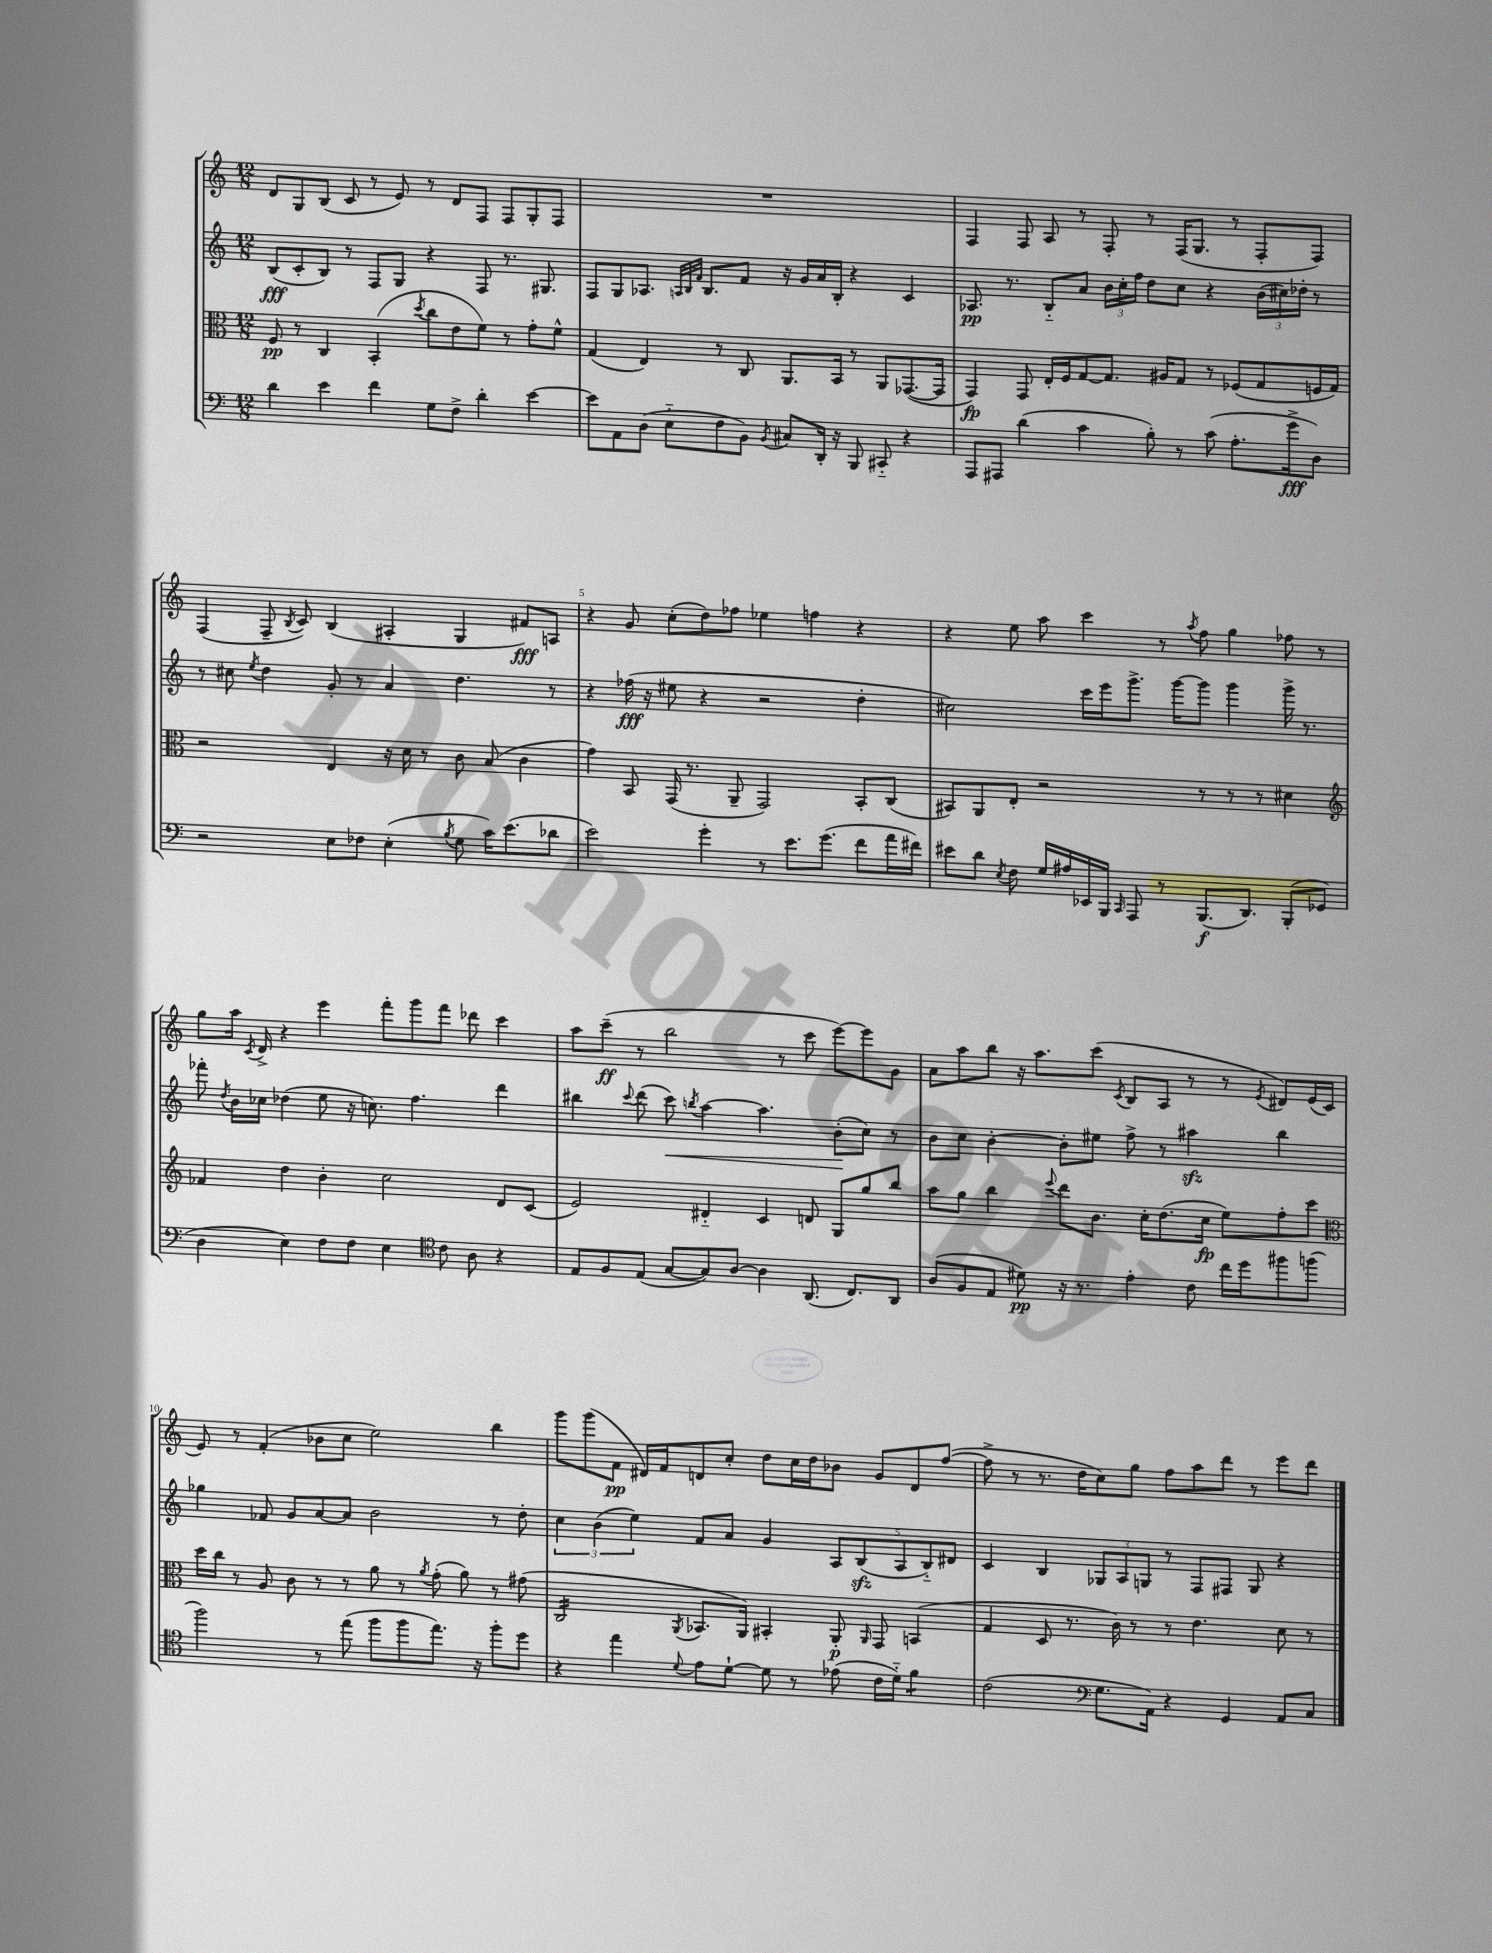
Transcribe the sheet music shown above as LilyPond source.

<<
\new StaffGroup <<
\new Staff = "s0" {
    \clef treble \key c \major \numericTimeSignature \time 12/8
    \autoBeamOff d'8[ g8 b8]( c'8 r8 e'8) r8 d'8[ f8] f8[ g8-. f8] |
    R1. |
    f4 f8 a8 r8 f8-. r8 f16[( g8.] r8 f8[-. f8]) |
    f4( f8-- \acciaccatura { b8 } c'8) b4( ais4-. g4 fis'8[\fff) a8] |
    r4 g'8 c''8[-.( d''8) fes''8] ees''4 f''4 r4 |
    r4 e''8 a''8 c'''4 r8 \acciaccatura { a''8 } f''8 g''4 fes''8 r8 |
    g''8[ a''16] \acciaccatura { c'8 } d'16-> r4 e'''4 f'''8[-. g'''8 f'''8] des'''8 c'''4 |
    a''8[ c'''8]--\ff( r8 b''2 r8 c'''8 e'''8[~) e'''8 g'8] |
    a'8[ a''8 b''8] r16 a''8.[ c'''8]( \acciaccatura { c'8 } b8[ a8] r8 r8 \acciaccatura { e'8 } dis'8[) e'16( c'16] |
    e'8) r8 f'4-.( bes'8[ c''8] e''2) b''4 |
    g'''8[ g'''8( f'8]\pp dis'16[) f'16 d'8 c''8]-. d''8[ c''16 d''16 bes'8] g'8[ d'8 f''8]~( |
    f''8-> r8 r8. d''16[ c''8) g''8] f''8[ a''8 d'''8] r8 e'''8[ d'''8] \bar "|." |
}
\new Staff = "s1" {
    \clef treble \key c \major \numericTimeSignature \time 12/8
    \autoBeamOff b8[\fff( c'8-. b8]) r8 f8[ g8] r4 f8 r8. gis8. |
    f8[ g8 aes8.] \grace { a32[ b32 f'32] } b8.[ f'8] r16 g'16[ a'16 b16]-. r4 c'4 |
    aes8.\pp r8. b8[-_ a'8] \tuplet 3/2 { b'16[ c''16-. f''16] } d''8[ c''8] r4 \tuplet 3/2 { b'16[( cis''16) des''16]-. } r8 |
    r8 cis''8 \acciaccatura { e''8 } d''4 g'8-. r8 a'4 d''4. r8 |
    r4 fes''16\fff( r16 eis''8 r4 r2 d''4-. |
    cis''2) c'''16[ e'''16 g'''8.]-> g'''16[~ g'''8] g'''4 g'''16-> r8. |
    fes'''8-. \acciaccatura { d''8 } b'16[ ces''16] des''4( e''8 r16 c''8.) f''4. d'''4 |
    bis''4 \appoggiatura { c'''8 } d'''8( c'''8\<) \acciaccatura { b''8 } a''4~ a''4. b'8[-.\!( c''8]) r8 |
    b'8[ c''8] b'4~-. b'8[-. eis''8] f''8-> r8 ais''4\sfz b''4 |
    ges''4 fes'8 g'8[ a'8~ a'8] b'2 r8 d''8-. |
    \tuplet 3/2 { c''4 b'4( e''4) } f'8[ a'8] g'4 \tuplet 5/4 { a8[ b8\sfz( a8 b8-_) dis'8] } |
    c'4 b4 \tuplet 3/2 { ges8[ a8 g8] } r8 f8[ fis8] g8 r4 \bar "|." |
}
\new Staff = "s2" {
    \clef alto \key c \major \numericTimeSignature \time 12/8
    \autoBeamOff f8\pp r8 c4 b,4-.( \acciaccatura { d''8 } c''8[ e'8 f'8]) r8 g'8[-. f'8]-^ |
    g4( e4) r8 c8 a,8.[ b,16] r8 a,8[ ges,8.~( ges,16] |
    g,4\fp) g,8 e16[-. f16 g8~ g8.] ais16[ g8] r8 fes8[( g8 f16 g16]) |
    r2 e4 r16 d'16 r8 c'8 b8( c'4 |
    g'4) b,8 g,16( r8. a,8-- g,2) b,8[-. c8]( |
    bis,8[) a,8 e8]-. r2 r8 r8 r8 dis'4 |
    \clef treble fes'4 d''4 b'4-. c''2 d'8[ c'8]( |
    e'2) dis'4-_ c'4 d'8 g8[ g''8 b''8] |
    a''8[ g''8] b''4 \appoggiatura { e'''8 } d'''8[ b'8.] c''16[-. d''8.( c''16]\fp e''8[) f''8-. c'''8] |
    \clef alto d''16[ c''16] r8 a8 c'8 r8 r8 a'8 r8 \acciaccatura { a'8 } g'8-.( a'8) r8 gis'8( |
    c2:16 \acciaccatura { a,8 } bes,8.[ a,16]) bis,4-. a,8-.\p \grace { a,16 } g,8 b,4( |
    g4 d8 r8. c'16) r8 r8 e'4. d'8 r8 \bar "|." |
}
\new Staff = "s3" {
    \clef bass \key c \major \numericTimeSignature \time 12/8
    \autoBeamOff d'4 e'4 f'4 g8[ f8]-> d'4-. e'4~ |
    e'8[ a,8 d8]( e8[-_ f8 b,8]) \acciaccatura { b,8 } cis8[ d,16]-. r16 b,,8 cis,8-_ r4 |
    a,,8[ ais,,8] d'4( c'4 b8-.) r8 c'8( a8.[-. g'16->\fff d8]) |
    r2 e8[ fes8] e4-.( \acciaccatura { b8 } g8 c'16[) e'8.( des'8] |
    e'2) g'4-. r8 e'8.[ g'8.]( f'8[ a'16 fis'16]) |
    eis'8[ d'8] \acciaccatura { e8 } f8 g16[ ais16 ees,16 b,,16] \grace { c,16 } a,,8 r8 b,,8.[\f( d,8.]) b,,8[-.( ges,8] |
    d4 e4) f8[ f8] e4 \clef tenor c'8 a8 r4 |
    e8[ f8 e8]( g8[~ g8) a8]~ a4 a,8.( c8.[) a,8] |
    a8[( f8 e8] dis'8\pp) r16 r8. e'4-. c'8 c''16[ d''16 fis''8 f''8]( |
    f''2) r8 e''8( f''8[ f''8 e''8.]) r16 f''8[-. d''8] |
    r4 e''4 \appoggiatura { d'8 } e'8[ d'8]~-! d'8 r8 ees'8( c'16[ d'16]-_) f'4:8 |
    c'2( \clef bass g8.[ a,16]) r4 g,4 a,8[ c8] \bar "|." |
}
>>
>>
\layout { \context { \Score \override BarNumber.break-visibility = ##(#f #t #t) barNumberVisibility = #(every-nth-bar-number-visible 5) } }
